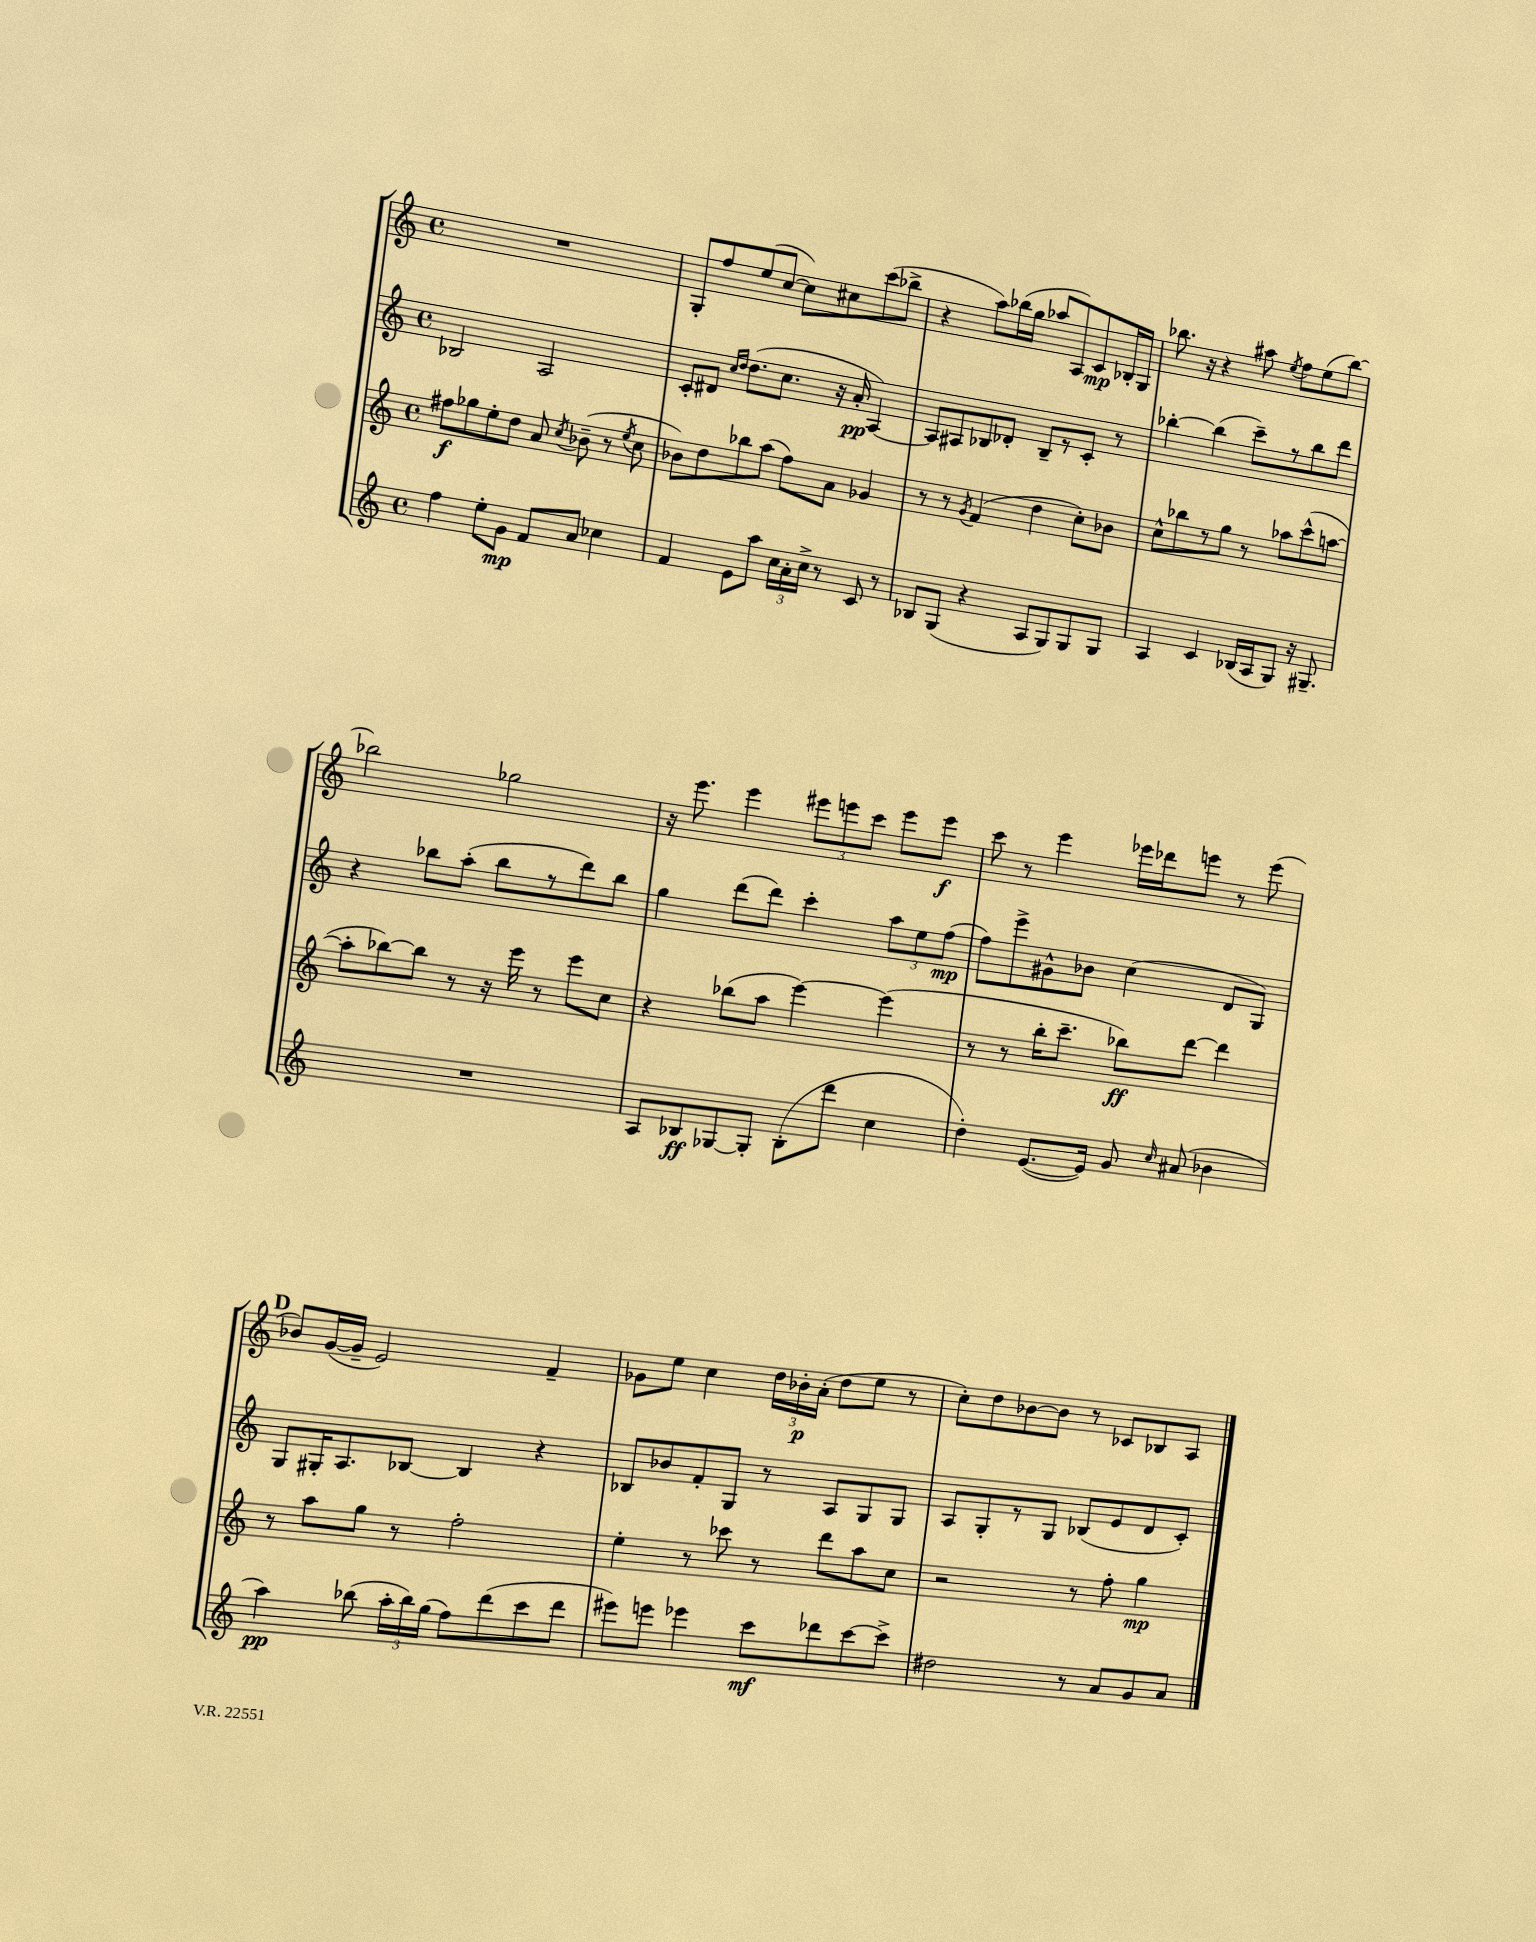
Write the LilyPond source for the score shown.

<<
\new StaffGroup <<
\new Staff = "s0" {
    \clef treble \key c \major \defaultTimeSignature \time 4/4
    \autoBeamOff R1 |
    g8[-. f''8 e''8( c''8]~ c''8[) cis''8 c'''8( bes''8]-> |
    r4 a''8[) bes''16( g''16] aes''8[ a8) c'8\mp bes16-. g16] |
    bes''8. r16 r4 ais''8 \acciaccatura { e''8 } f''8[ e''8( bes''8]~) |
    bes''2 ges''2 |
    r16 e'''8. e'''4 \tuplet 3/2 { eis'''8[ e'''8 c'''8] } e'''8[ e'''8]\f |
    c'''8 r8 e'''4 ees'''16[ des'''16 e'''8] r8 e'''8( |
    \mark \markup { \bold "D" } bes'8[) g'16~( g'16]-- e'2) f'4-- |
    ges'8[ e''8] c''4 \tuplet 3/2 { d''16[ bes'16-.\p a'16]-.( } d''8[ e''8] r8 |
    c''8[-.) d''8 bes'8~ bes'8] r8 ces'8[ bes8 a8] \bar "|." |
}
\new Staff = "s1" {
    \clef treble \key c \major \defaultTimeSignature \time 4/4
    \autoBeamOff bes2 a2 |
    c'8[-. dis'8] \grace { c''16[ d''16] } d''8.[( c''8.] r16 a'16-.\pp a4~) |
    a8[ ais8 bes8 des'8]-. bes8[-- r8 c'8]-. r8 |
    bes''4~-. bes''4( c'''8[--) r8 bes''8 d'''8] |
    r4 bes''8[ a''8]-.( bes''8[ r8 d'''8) bes''8] |
    g''4 d'''8[( d'''8]) c'''4-. \tuplet 3/2 { a''8[ e''8 f''8]\mp( } |
    f''8[) e'''8-> gis'8-^ bes'8] c''4( d'8[ g8]) |
    \mark \markup { \bold "D" } g8[ gis16-. a8. bes8]~ bes4 r4 |
    bes8[ bes'8 f'8-. g8] r8 a8[ g8 g8] |
    a8[ g8-. r8 g8] bes8[( e'8 d'8 c'8]-.) \bar "|." |
}
\new Staff = "s2" {
    \clef treble \key c \major \defaultTimeSignature \time 4/4
    \autoBeamOff fis''8[\f ges''8 e''8-. d''8] a'8 \acciaccatura { c''8 } bes'8--( r8 \acciaccatura { e''8 } c''8 |
    bes'8[) d''8 bes''8 a''8]( f''8[) a'8] ges'4 |
    r8 r8 \acciaccatura { g'8 } f'4( d''4 c''8[-.) bes'8] |
    c''8[-^ bes''8 r8 g''8] r8 aes''8[ c'''8-^( a''8]~ |
    a''8[-. bes''8~) bes''8] r8 r16 e'''16 r8 e'''8[ c''8] |
    r4 bes''8[( a''8] e'''4~) e'''4( |
    r8 r8 b''16[-. c'''8.]-- bes''8[\ff) d'''8]~ d'''4 |
    \mark \markup { \bold "D" } r8 a''8[ g''8] r8 f''2-. |
    e''4-. r8 ces'''8 r8 d'''8[ a''8 c''8] |
    r2 r8 f''8-. g''4\mp \bar "|." |
}
\new Staff = "s3" {
    \clef treble \key c \major \defaultTimeSignature \time 4/4
    \autoBeamOff f''4 e''8[-. g'8]\mp f'8[ a'8] ces''4 |
    f'4 e'8[ a''8] \tuplet 3/2 { c''16[ a'16-. c''16]-> } r8 c'8 r8 |
    bes8[ g8]( r4 a8[ g8) g8 g8] |
    a4 c'4 bes16[( a16 g8]) r16 gis8.-- |
    R1 |
    a8[ bes8\ff ges8~ ges8]-. bes8[-.( d'''8] c''4 |
    d''4-.) e'8.[~( e'16]) g'8 \grace { c''16 } ais'8( bes'4 |
    \mark \markup { \bold "D" } a''4\pp) bes''8( \tuplet 3/2 { a''16[-. bes''16) g''16]( } f''8[) d'''8( c'''8 d'''8] |
    eis'''8[) e'''8] ees'''4 c'''8[\mf des'''8 c'''8~ c'''8]-> |
    dis''2 r8 a'8[ g'8 a'8] \bar "|." |
}
>>
>>
\layout { \context { \Score \remove "Bar_number_engraver" } }
